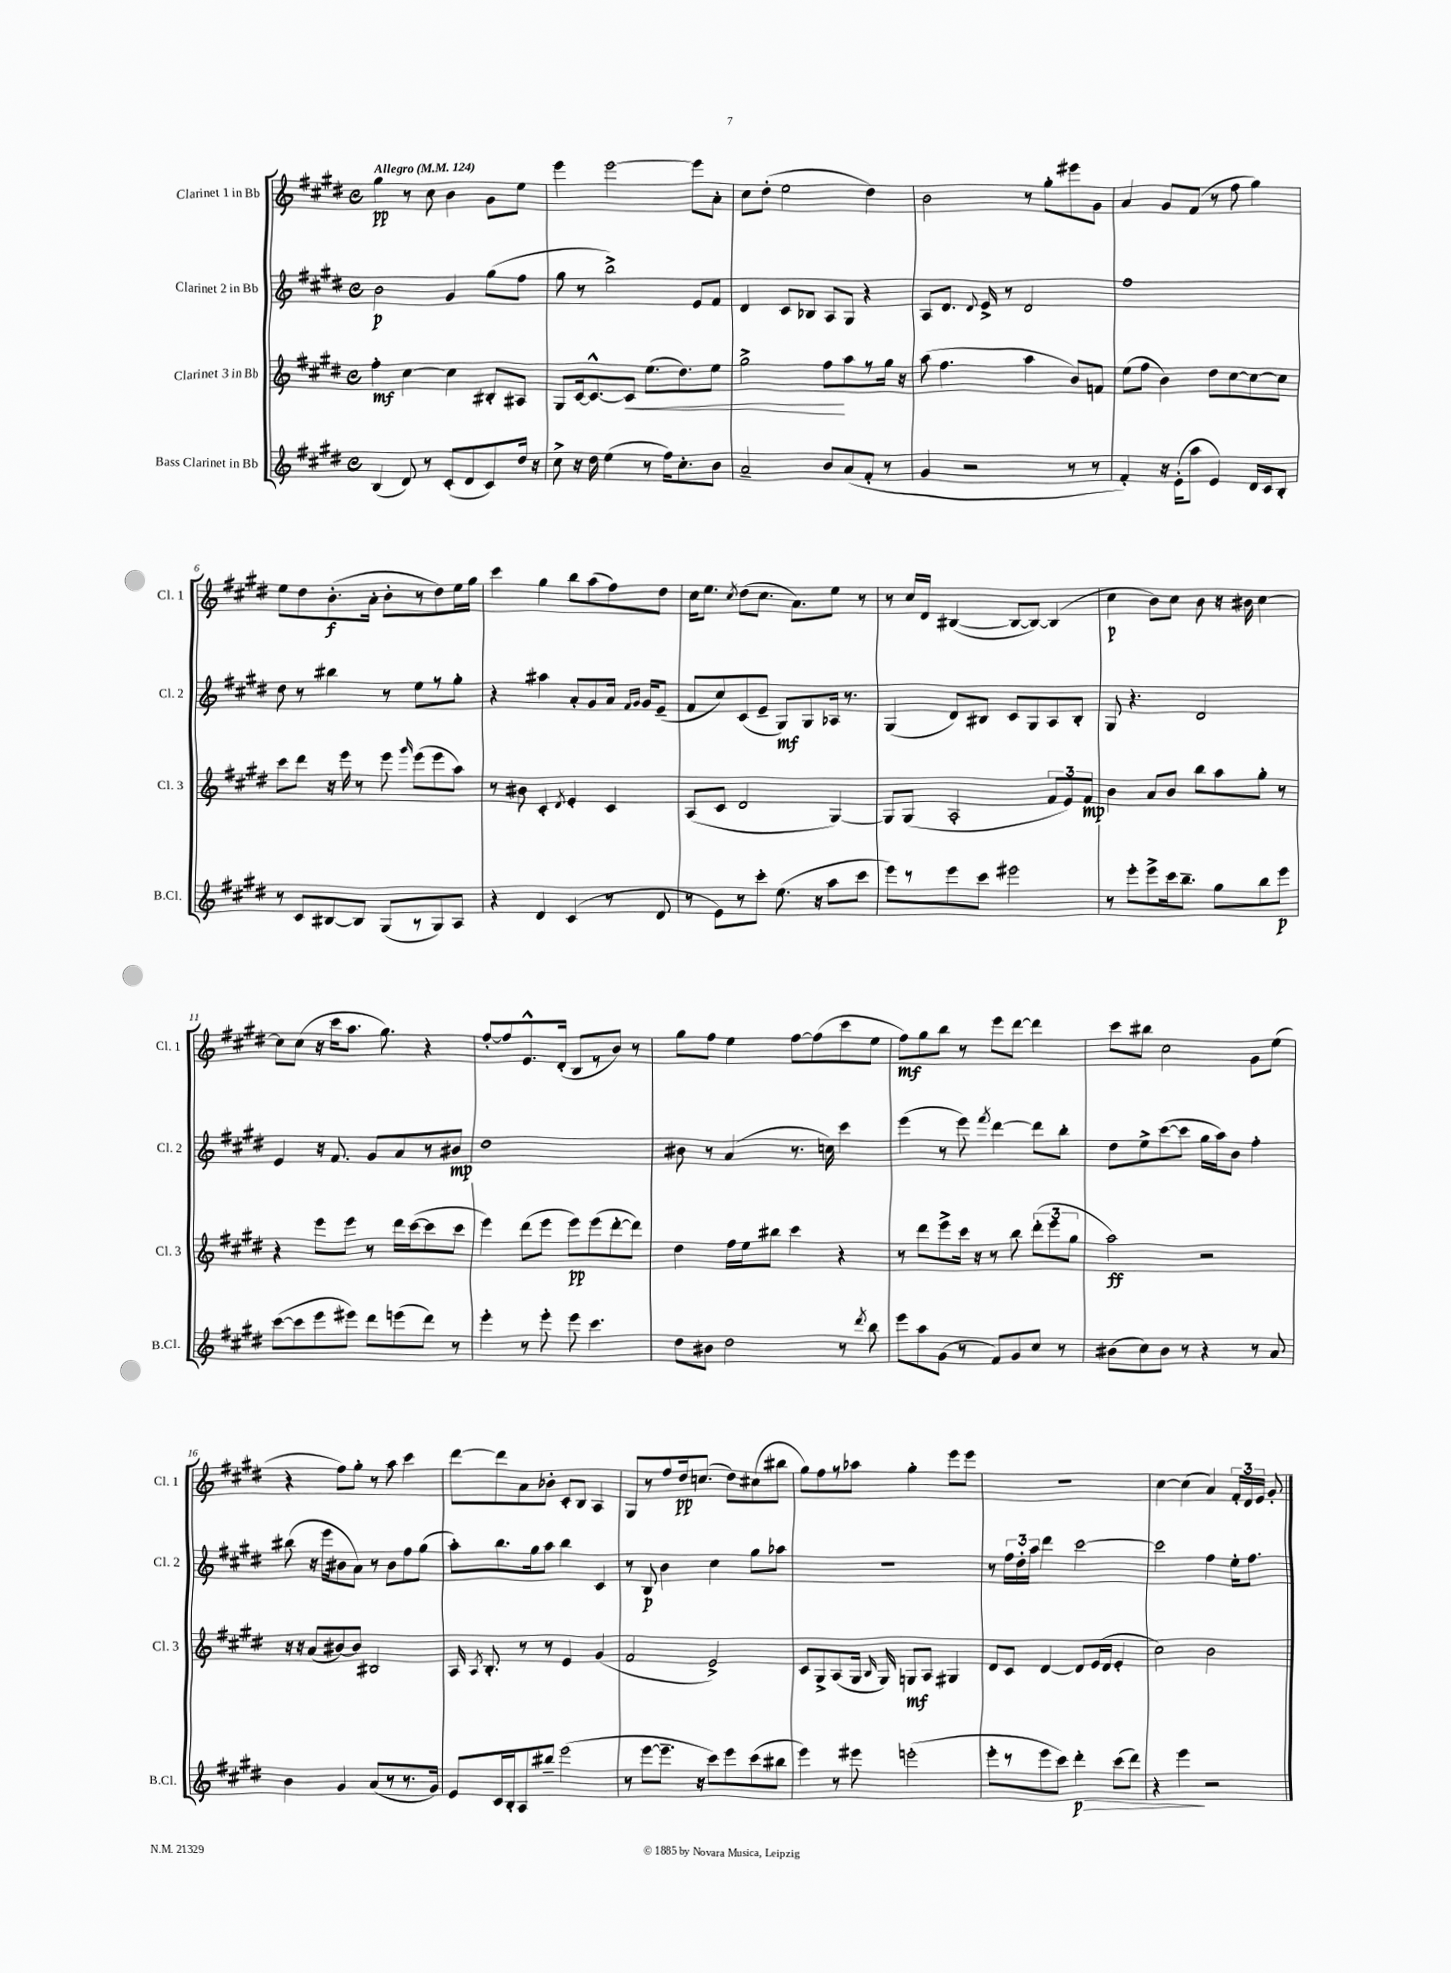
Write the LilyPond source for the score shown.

<<
\new StaffGroup <<
\new Staff = "s0" \with { instrumentName = "Clarinet 1 in Bb" shortInstrumentName = "Cl. 1" } {
    \clef treble \key e \major \defaultTimeSignature \time 4/4 \tempo "Allegro" 4 = 124
    \autoBeamOff gis''4\pp r8 cis''8 b'4 gis'8[ e''8] |
    e'''4 e'''2~ e'''8[ a'8]-. |
    cis''8[ dis''8]-.( e''2 dis''4) |
    b'2 r8 gis''8[-. eis'''8 gis'8] |
    a'4 gis'8[ fis'8]( r8 fis''8 gis''4) |
    e''8[ dis''8 b'8.-.\f( a'16]-. b'8[-. r8 dis''8) e''16 gis''16] |
    cis'''4 gis''4 b''8[ a''8( fis''8) dis''8] |
    cis''16[ e''8.] \acciaccatura { cis''8 } dis''8[( cis''8.] a'8.[) e''8] r8 |
    r8 cis''16[ dis'16] bis4~( bis8[~ bis8]~) bis4( |
    cis''4\p b'8[) cis''8] b'8 r16 bis'16 cis''4~ |
    cis''8[ cis''8]( r16 cis'''16[ a''8.] gis''8.) r4 |
    fis''8[~-. fis''8 e'8.-^ dis'16]-.( b8[ r8 b'8]) r8 |
    gis''8[ fis''8] e''4 fis''8[~ fis''8( cis'''8 e''8] |
    fis''8[\mf) gis''8 b''8] r8 e'''8[ dis'''8]~ dis'''4 |
    cis'''8[ bis''8] cis''2 gis'8[ e''8]( |
    r4 fis''8[) gis''8]-. r8 a''8 cis'''4 |
    dis'''8[~ dis'''8 a'8 bes'8]-. cis'8[-. b8] a4 |
    gis8[ r8 fis''8 dis''16\pp c''8.]( dis''8[) cis''8( bis''8] |
    gis''8[) fis''8 r8 aes''8] gis''4-. e'''8[ e'''8] |
    R1 |
    cis''4~ cis''4( a'4) \tuplet 3/2 { fis'16[-. dis'16 e'16] } gis'8-. \bar "|." |
}
\new Staff = "s1" \with { instrumentName = "Clarinet 2 in Bb" shortInstrumentName = "Cl. 2" } {
    \clef treble \key e \major \defaultTimeSignature \time 4/4
    \autoBeamOff b'2\p gis'4 gis''8[( fis''8] |
    gis''8 r8 b''2->) e'8[ fis'8] |
    dis'4 cis'8[ bes8] a8[ gis8] r4 |
    a8[ dis'8.] \appoggiatura { dis'8 } e'16-> r8 dis'2 |
    fis''1 |
    dis''8 r8 bis''4 r8 e''8[ r8 gis''8]-. |
    r4 ais''4 a'8[-. gis'8 a'16] \grace { fis'16[ gis'16] } gis'16[ e'8]--( |
    fis'8[ cis''8) cis'8( e'8]-- gis8[\mf) gis8 aes16] r8. |
    gis4( dis'8[) bis8] cis'8[ gis8 a8 bis8]-. |
    gis8 r4. dis'2 |
    e'4 r16 fis'8. gis'8[ a'8 r8 bis'8]\mp |
    dis''1 |
    bis'8 r8 a'4( r8. c''16) cis'''4 |
    e'''4( r8 e'''8) \acciaccatura { fis'''8 } dis'''4~ dis'''8[ b''8]-. |
    dis''8[ e''8-> cis'''8~( cis'''8] gis''16[ a''16) b'8] fis''4-. |
    bis''8( r16 e'''16[ bis'8 a'8]) r8 bis'8[ fis''8 gis''8]( |
    a''8[-.) b''8. gis''16 a''8] b''4 cis'4 |
    r8 b8\p b'4 cis''4 gis''8[ aes''8] |
    R1 |
    r8 \tuplet 3/2 { fis''16[ dis''16-. a''16] } dis'''4 cis'''2~ |
    cis'''2 fis''4 e''16[-. fis''8.] \bar "|." |
}
\new Staff = "s2" \with { instrumentName = "Clarinet 3 in Bb" shortInstrumentName = "Cl. 3" } {
    \clef treble \key e \major \defaultTimeSignature \time 4/4
    \autoBeamOff fis''4-.\mf cis''4~ cis''4 bis8[-. ais8] |
    gis8[ cis'16~ cis'8.~-^ cis'8]\< e''8.[( dis''8.) e''8] |
    gis''2-> fis''8[\! a''8 r8 gis''16] r16 |
    a''8( fis''4. a''4 b'8[) f'8] |
    e''8[( fis''8] b'4) dis''8[ cis''8~ cis''8~ cis''8] |
    cis'''8[ dis'''8] r16 e'''16 r8 e'''8 \grace { gis'''16 } e'''8[( e'''8 a''8]) |
    r8 bis'8 cis'4-. \acciaccatura { dis'8 } e'4-. cis'4 |
    a8[( cis'8] dis'2 gis4~) |
    gis8[ gis8]( a2-. \tuplet 3/2 { fis'8[ e'8) fis'8]\mp } |
    b'4 a'8[ b'8] b''8[ a''8 gis''8]-. r8 |
    r4 e'''8[ e'''8] r8 dis'''16[ cis'''16~( cis'''8 cis'''8] |
    e'''4) dis'''8[( e'''8] e'''8[\pp) e'''8( dis'''8~-. dis'''8]) |
    dis''4 fis''16[ e''16 bis''8] cis'''4 r4 |
    r8 dis'''8[ e'''8-> cis'''16] r16 r8 b''8 \tuplet 3/2 { dis'''8[-.( e'''8 gis''8] } |
    a''2\ff) r2 |
    r16 r16 a'8[( bis'8~) bis'8] bis2 |
    a16 \acciaccatura { a8 } b8.-. r8 r8 e'4 gis'4( |
    fis'2 e'2->) |
    cis'8[ gis8-> a8( gis16] \grace { b16 } gis16) g8[\mf a8] gis4 |
    dis'8[ cis'8] dis'4~ dis'8[ e'16( dis'16] e'4-. |
    cis''2) b'2 \bar "|." |
}
\new Staff = "s3" \with { instrumentName = "Bass Clarinet in Bb" shortInstrumentName = "B.Cl." } {
    \clef treble \key e \major \defaultTimeSignature \time 4/4
    \autoBeamOff b4( dis'8) r8 cis'8[-.( dis'8 cis'8) dis''16] r16 |
    cis''8-> r16 dis''16 e''4( r8 fis''16[) cis''8.-. b'8] |
    a'2-- b'8[ a'8( fis'8]-. r8 |
    gis'4 r2 r8 r8 |
    fis'4-.) r16 e'16[-.( a''8] e'4) dis'16[ cis'16 b8]-. |
    r8 cis'8[ bis8~ bis8] gis8[( r8 gis8) a8] |
    r4 dis'4 cis'4( r8 dis'8 |
    r8 e'8[) r8 cis'''8]-. e''8.( r16 a''8[ cis'''8] |
    e'''8[) r8 e'''8 cis'''8] eis'''2 |
    r8 e'''8[-. e'''8-> cis'''16 b''8.]-- gis''8[ b''8 e'''8]\p |
    cis'''8[~( cis'''8 e'''8 eis'''8]) dis'''8[ e'''8( dis'''8]) r8 |
    e'''4-. r8 e'''8-. e'''8 cis'''4. |
    dis''8[ bis'8] dis''2 r8 \acciaccatura { dis'''8 } b''8 |
    e'''8[ a''8 gis'8]( r8 fis'8[) gis'8 cis''8] r8 |
    bis'8[( cis''8) bis'8] r8 r4 r8 a'8 |
    b'4 gis'4 a'8[( r8 r8. gis'16]) |
    e'8[ cis'16 b16-. a8 bis''8]-- e'''2( |
    r8 e'''8[~ e'''8.]-- r16 cis'''8[) e'''8 cis'''8( bis''8] |
    e'''4) r8 eis'''8 e'''2-.( |
    e'''8[-. r8 e'''8 cis'''8]) dis'''4-.\p\> cis'''8[( dis'''8]) |
    r4 e'''4\! r2 \bar "|." |
}
>>
>>
